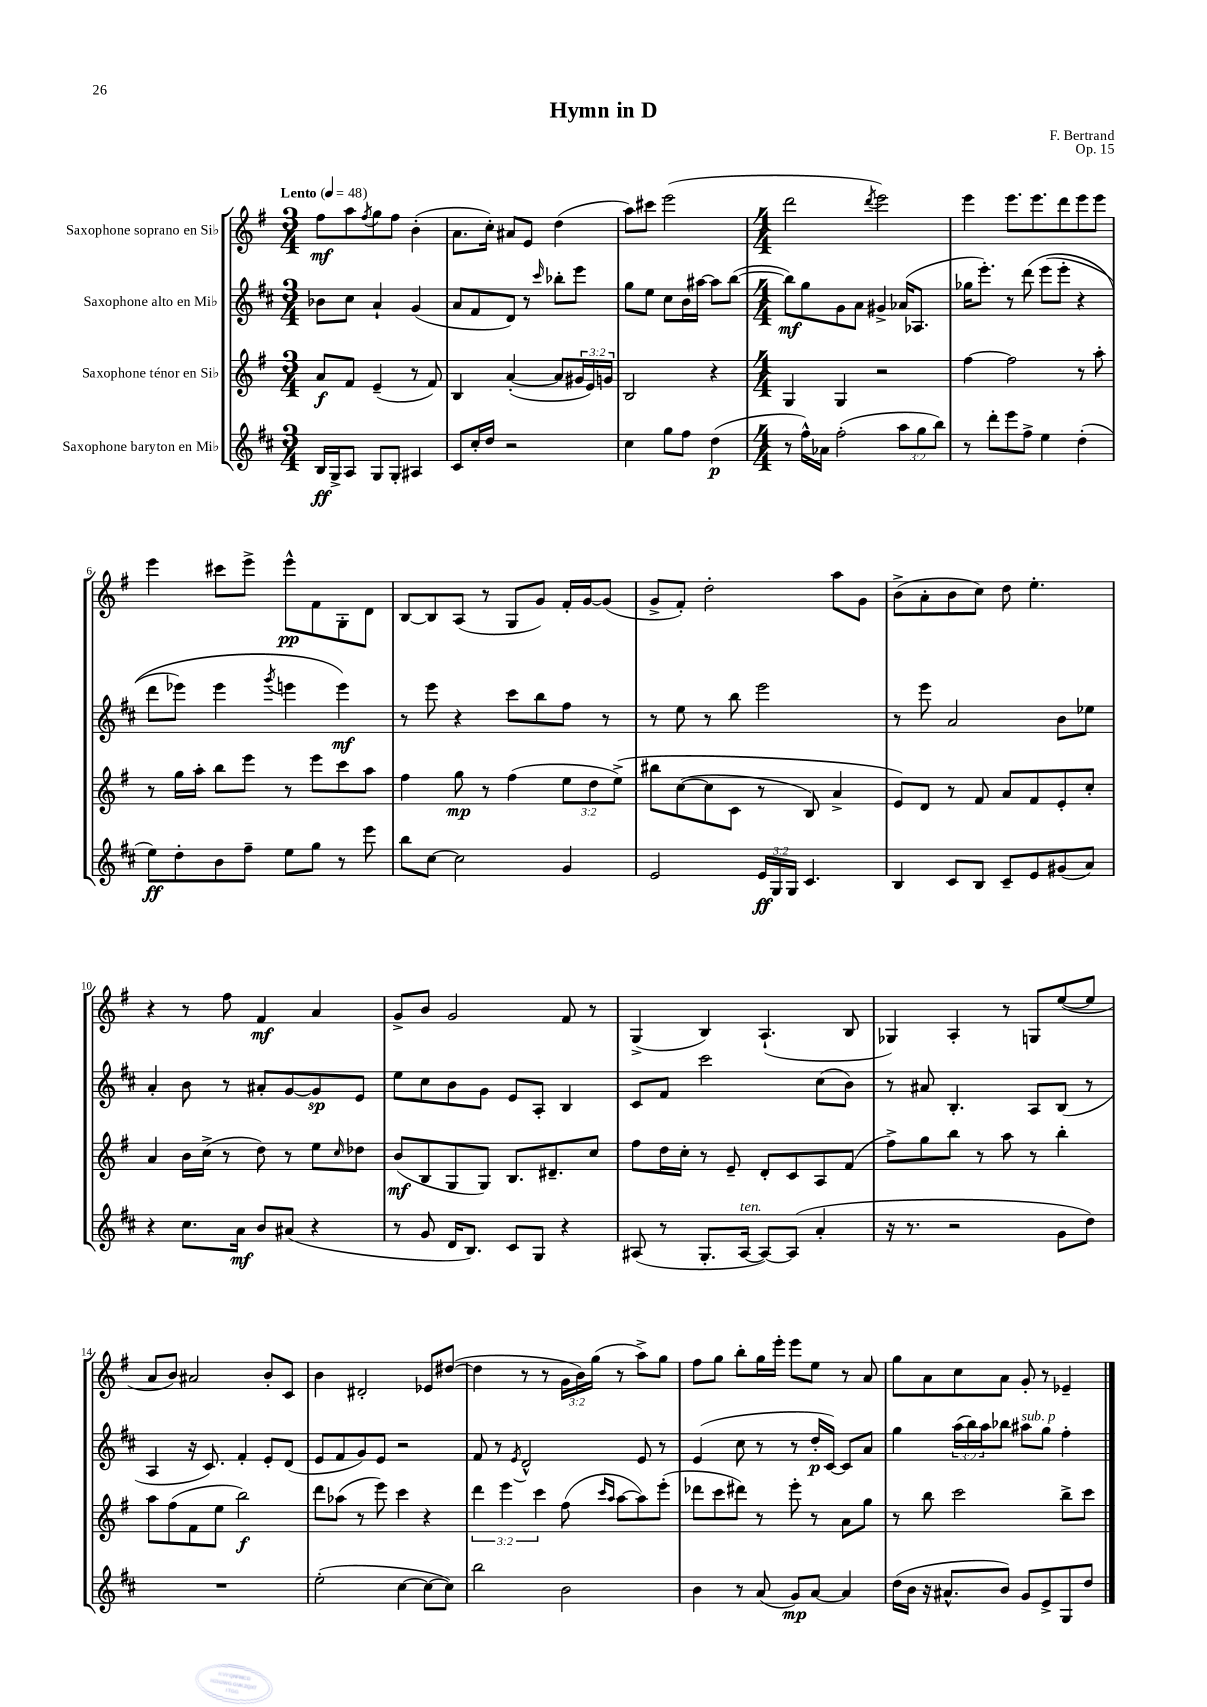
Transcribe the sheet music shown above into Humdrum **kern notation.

**kern	**dynam	**kern	**dynam	**kern	**dynam	**kern	**dynam
*part4	*part4	*part3	*part3	*part2	*part2	*part1	*part1
*staff4	*staff4	*staff3	*staff3	*staff2	*staff2	*staff1	*staff1
*I"Saxophone baryton en Mi♭	*	*I"Saxophone ténor en Si♭	*	*I"Saxophone alto en Mi♭	*	*I"Saxophone soprano en Si♭	*
*clefG2	*	*clefG2	*	*clefG2	*	*clefG2	*
*k[f#c#]	*	*k[f#]	*	*k[f#c#]	*	*k[f#]	*
*M3/4	*	*M3/4	*	*M3/4	*	*M3/4	*
*MM48	*	*MM48	*	*MM48	*	*MM48	*
=1	=1	=1	=1	=1	=1	=1	=1
!	!	!	!	!	!	!LO:TX:a:B:t=Lento	!
16B/LL	ff	8a/L	f	8b-X\L	.	8ff#\L	mf
16G^/J	.	.	.	.	.	.	.
8A/J	.	8f#/J	.	8cc#\J	.	8aa\	.
.	.	.	.	.	.	8qff#/	.
8G/L	.	(4e~/	.	4a`/	.	8gg\	.
8G'/J	.	.	.	.	.	8ff#\J	.
4A#X/	.	8r	.	(4g/	.	(4b'\	.
.	.	8f#/)	.	.	.	.	.
=2	=2	=2	=2	=2	=2	=2	=2
8c#/L	.	4B/	.	8a/L	.	8.a\L	.
16cc#'/L	.	.	.	8f#/	.	.	.
16dd/JJ	.	.	.	.	.	16cc'\Jk)	.
2r	.	([4a'/	.	8d/J)	.	8a#X/L	.
.	.	.	.	8r	.	8e/J	.
.	.	.	.	16qqccc#/	.	.	.
.	.	8a/L]	.	8bb-X'\L	.	(4dd\	.
.	.	24g#X/L	.	8eee\J	.	.	.
.	.	24e/)	.	.	.	.	.
.	.	24gn/JJ	.	.	.	.	.
=3	=3	=3	=3	=3	=3	=3	=3
4cc#\	.	2B/	.	8gg\L	.	8aa\L)	.
.	.	.	.	8ee\J	.	8ccc#X\J	.
8gg\L	.	.	.	8cc#\L	.	(2eee\	.
8ff#\J	.	.	.	16b\L	.	.	.
.	.	.	.	[16aa#X\JJ	.	.	.
(4dd\	p	4r	.	8aa#\L]	.	.	.
.	.	.	.	([8bb\J	.	.	.
=4	=4	=4	=4	=4	=4	=4	=4
*M4/4	*	*M4/4	*	*M4/4	*	*M4/4	*
8r	.	4G/	.	8bb\L])	mf	2ddd\	.
16ff#^^\LL)	.	.	.	8gg\	.	.	.
16a-X\JJ	.	.	.	.	.	.	.
(2ff#'\	.	4G/	.	8g\	.	.	.
.	.	.	.	8a\J	.	.	.
.	.	.	.	.	.	8qddd/	.
.	.	2r	.	4g#X^/	.	2eee\)	.
12aa\L	.	.	.	(16a-X/KL	.	.	.
.	.	.	.	8.A-X/J	.	.	.
12gg\	.	.	.	.	.	.	.
12bb\J)	.	.	.	.	.	.	.
=5	=5	=5	=5	=5	=5	=5	=5
8r	.	[4ff#\	.	16gg-X\KL	.	4eee\	.
.	.	.	.	8.eee'\J)	.	.	.
8ddd'\L	.	.	.	.	.	.	.
8eee\	.	2ff#\]	.	8r	.	8.eee\L	.
8ff#^\J	.	.	.	(8ddd\	.	.	.
.	.	.	.	.	.	8.eee\	.
4ee\	.	.	.	(8eee\L	.	.	.
.	.	.	.	8eee'\J	.	8ddd\	.
(4dd'\	.	8r	.	4r	.	8eee\	.
.	.	8aa'\	.	.	.	8eee\J	.
!!LO:LB:g=z
=6	=6	=6	=6	=6	=6	=6	=6
8ee\L)	ff	8r	.	8ddd\L	.	4eee\	.
8dd'\	.	16gg\LL	.	8eee-X\J)	.	.	.
.	.	16aa'\JJ	.	.	.	.	.
8b\	.	8bb\L	.	4eee-\	.	8ccc#X\L	.
8ff#~\J	.	8eee\J	.	.	.	8eee^\J	.
.	.	.	.	8qggg/	.	.	.
8ee\L	.	8r	.	4eeen\	.	8eee^^\L	pp
8gg\J	.	8eee\L	.	.	.	8f#\	.
8r	.	8ccc\	.	4eee\)	mf	8G'\	.
8eee\	.	8aa\J	.	.	.	8d\J	.
=7	=7	=7	=7	=7	=7	=7	=7
8bb\L	.	4ff#\	.	8r	.	[8B/L	.
[8cc#\J	.	.	.	8eee\	.	8B/]	.
2cc#\]	.	8gg\	mp	4r	.	(8A/J	.
.	.	8r	.	.	.	8r	.
.	.	(4ff#\	.	8ccc#\L	.	8G/L	.
.	.	.	.	8bb\	.	8g/J)	.
4g/	.	12ee\L	.	8ff#\J	.	16f#'/LL	.
.	.	.	.	.	.	[16g/J	.
.	.	12dd\	.	.	.	.	.
.	.	.	.	8r	.	(8g/J]	.
.	.	(12ee^\J)	.	.	.	.	.
=8	=8	=8	=8	=8	=8	=8	=8
2e/	.	8bb#X\L	.	8r	.	8g^/L	.
.	.	([8cc\	.	8ee\	.	8f#'/J)	.
.	.	8cc\]	.	8r	.	2dd'\	.
.	.	8c\J	.	8bb\	.	.	.
24e/LL	ff	8r	.	2eee\	.	.	.
24G/	.	.	.	.	.	.	.
24G/JJ	.	.	.	.	.	.	.
4.c#/	.	8B/)	.	.	.	.	.
.	.	4a^/	.	.	.	8aa\L	.
.	.	.	.	.	.	8g\J	.
=9	=9	=9	=9	=9	=9	=9	=9
4B/	.	8e/L)	.	8r	.	(8b^\L	.
.	.	8d/J	.	8eee\	.	8a'\	.
8c#/L	.	8r	.	2a/	.	8b\	.
8B/J	.	8f#/	.	.	.	8cc\J)	.
8c#~/L	.	8a/L	.	.	.	8dd\	.
8e/	.	8f#/	.	.	.	4.ee'\	.
(8g#X/	.	8e'/	.	8b\L	.	.	.
8a/J)	.	8cc'/J	.	8ee-X\J	.	.	.
!!LO:LB:g=z
=10	=10	=10	=10	=10	=10	=10	=10
4r	.	4a/	.	4a'/	.	4r	.
8.cc#\L	.	16b\LL	.	8b\	.	8r	.
.	.	(16cc^\JJ	.	.	.	.	.
.	.	8r	.	8r	.	8ff#\	.
16a\Jk	mf	.	.	.	.	.	.
8b/L	.	8dd\)	.	8a#X'/L	.	4f#/	mf
(8a#X/J	.	8r	.	[8g/	.	.	.
4r	.	8ee\L	.	8g/]	sp	4a/	.
.	.	16qqcc/	.	.	.	.	.
.	.	8dd-X\J	.	8e/J	.	.	.
=11	=11	=11	=11	=11	=11	=11	=11
8r	.	(8b/L	mf	8ee\L	.	8g^/L	.
8g/	.	8B/	.	8cc#\	.	8b/J	.
16d/KL	.	8G/	.	8b\	.	2g/	.
8.B/J)	.	.	.	.	.	.	.
.	.	8G/J)	.	8g\J	.	.	.
8c#/L	.	8.B/L	.	8e/L	.	.	.
8G/J	.	.	.	8A'/J	.	.	.
.	.	8.d#X~/	.	.	.	.	.
4r	.	.	.	4B/	.	8f#/	.
.	.	8cc/J	.	.	.	8r	.
=12	=12	=12	=12	=12	=12	=12	=12
(8A#X/	.	8ff#\L	.	8c#/L	.	(4G^/	.
8r	.	16dd\L	.	8f#/J	.	.	.
.	.	16cc'\JJ	.	.	.	.	.
8.G'/L	.	8r	.	2ccc#\	.	4B/)	.
.	.	8e~/	.	.	.	.	.
!LO:TX:a:i:t=ten.	!	!	!	!	!	!	!
[16A#/Jk	.	.	.	.	.	.	.
8A#/L_)	.	8d'/L	.	.	.	(4.A`/	.
(8A#/J]	.	8c/	.	.	.	.	.
4a'/	.	8A/	.	(8cc#\L	.	.	.
.	.	(8f#/J	.	8b\J)	.	8B/	.
=13	=13	=13	=13	=13	=13	=13	=13
16r	.	8ff#^\L)	.	8r	.	4G-X/)	.
8.r	.	.	.	.	.	.	.
.	.	8gg\	.	8a#X/	.	.	.
2r	.	8bb\J	.	4.B'/	.	4A'/	.
.	.	8r	.	.	.	.	.
.	.	8aa\	.	.	.	8r	.
.	.	8r	.	8A/L	.	8Gn/L	.
8g\L	.	4bb'\	.	(8B/J	.	([8ee/	.
8dd\J)	.	.	.	8r	.	8ee/J]	.
!!LO:LB:g=z
=14	=14	=14	=14	=14	=14	=14	=14
1r	.	8aa\L	.	4A/	.	8a/L	.
.	.	(8ff#\	.	.	.	8b/J)	.
.	.	8f#\	.	16r	.	2a#X/	.
.	.	.	.	8.c#/)	.	.	.
.	.	8ee\J	.	.	.	.	.
.	.	2bb\)	f	4f#'/	.	.	.
.	.	.	.	8e'/L	.	8b'/L	.
.	.	.	.	(8d/J	.	8c/J	.
=15	=15	=15	=15	=15	=15	=15	=15
(2ee'\	.	8ddd\L	.	8e/L	.	4b\	.
.	.	(8aa-X\J	.	8f#/	.	.	.
.	.	8r	.	8g/)	.	2d#X'/	.
.	.	8eee\)	.	8e/J	.	.	.
[4cc#\	.	4ccc\	.	2r	.	.	.
8cc#\L_	.	4r	.	.	.	8e-X/L	.
8cc#\J])	.	.	.	.	.	([8dd#X/J	.
=16	=16	=16	=16	=16	=16	=16	=16
2bb\	.	6ddd\	.	8f#/	.	4dd#\]	.
.	.	.	.	8r	.	.	.
.	.	6eee\	.	.	.	.	.
.	.	.	.	8qe/	.	.	.
.	.	.	.	2d^^/	.	8r	.
.	.	6ccc\	.	.	.	.	.
.	.	.	.	.	.	8r	.
2b\	.	(8ff#\	.	.	.	24g\LL	.
.	.	.	.	.	.	24b\)	.
.	.	.	.	.	.	(24gg\JJ	.
.	.	16qqccc/LL	.	.	.	.	.
.	.	16qqaa/JJ	.	.	.	.	.
.	.	[8aa\L	.	.	.	8r	.
.	.	8aa\])	.	8e/	.	8aa^\L)	.
.	.	(8eee'\J	.	8r	.	8gg\J	.
=17	=17	=17	=17	=17	=17	=17	=17
4b\	.	8ddd-X\L	.	(4e/	.	8ff#\L	.
.	.	8ccc\	.	.	.	8gg\J	.
8r	.	8ddd#X\J)	.	8cc#\	.	8bb'\L	.
(8a/	.	8r	.	8r	.	16gg\L	.
.	.	.	.	.	.	16eee'\JJ	.
8g/L)	mp	8eee'\	.	8r	.	8eee\L	.
[8a/J	.	8r	.	16dd'/LL	p	8ee\J	.
.	.	.	.	[16c#/JJ)	.	.	.
4a/]	.	8a\L	.	8c#/L]	.	8r	.
.	.	8gg\J	.	8a/J	.	8a/	.
=18	=18	=18	=18	=18	=18	=18	=18
(16dd\LL	.	8r	.	4gg\	.	8gg\L	.
16b\JJ	.	.	.	.	.	.	.
16r	.	8bb\	.	.	.	8a\	.
8.a#X^^/L	.	.	.	.	.	.	.
.	.	2ccc\	.	(24aa\LL	.	8cc\	.
.	.	.	.	24bb\)	.	.	.
.	.	.	.	24aa\J	.	.	.
8b/J)	.	.	.	8bb-X\J	.	8a\J	.
!	!	!	!	!LO:TX:a:i:t=sub. p	!	!	!
8g/L	.	.	.	8aa#X\L	.	8g'/	.
8e^/	.	.	.	8gg\J	.	8r	.
8G/	.	8bb^\L	.	4ff#'\	.	4e-X~/	.
8dd/J	.	8ccc\J	.	.	.	.	.
==	==	==	==	==	==	==	==
*-	*-	*-	*-	*-	*-	*-	*-
